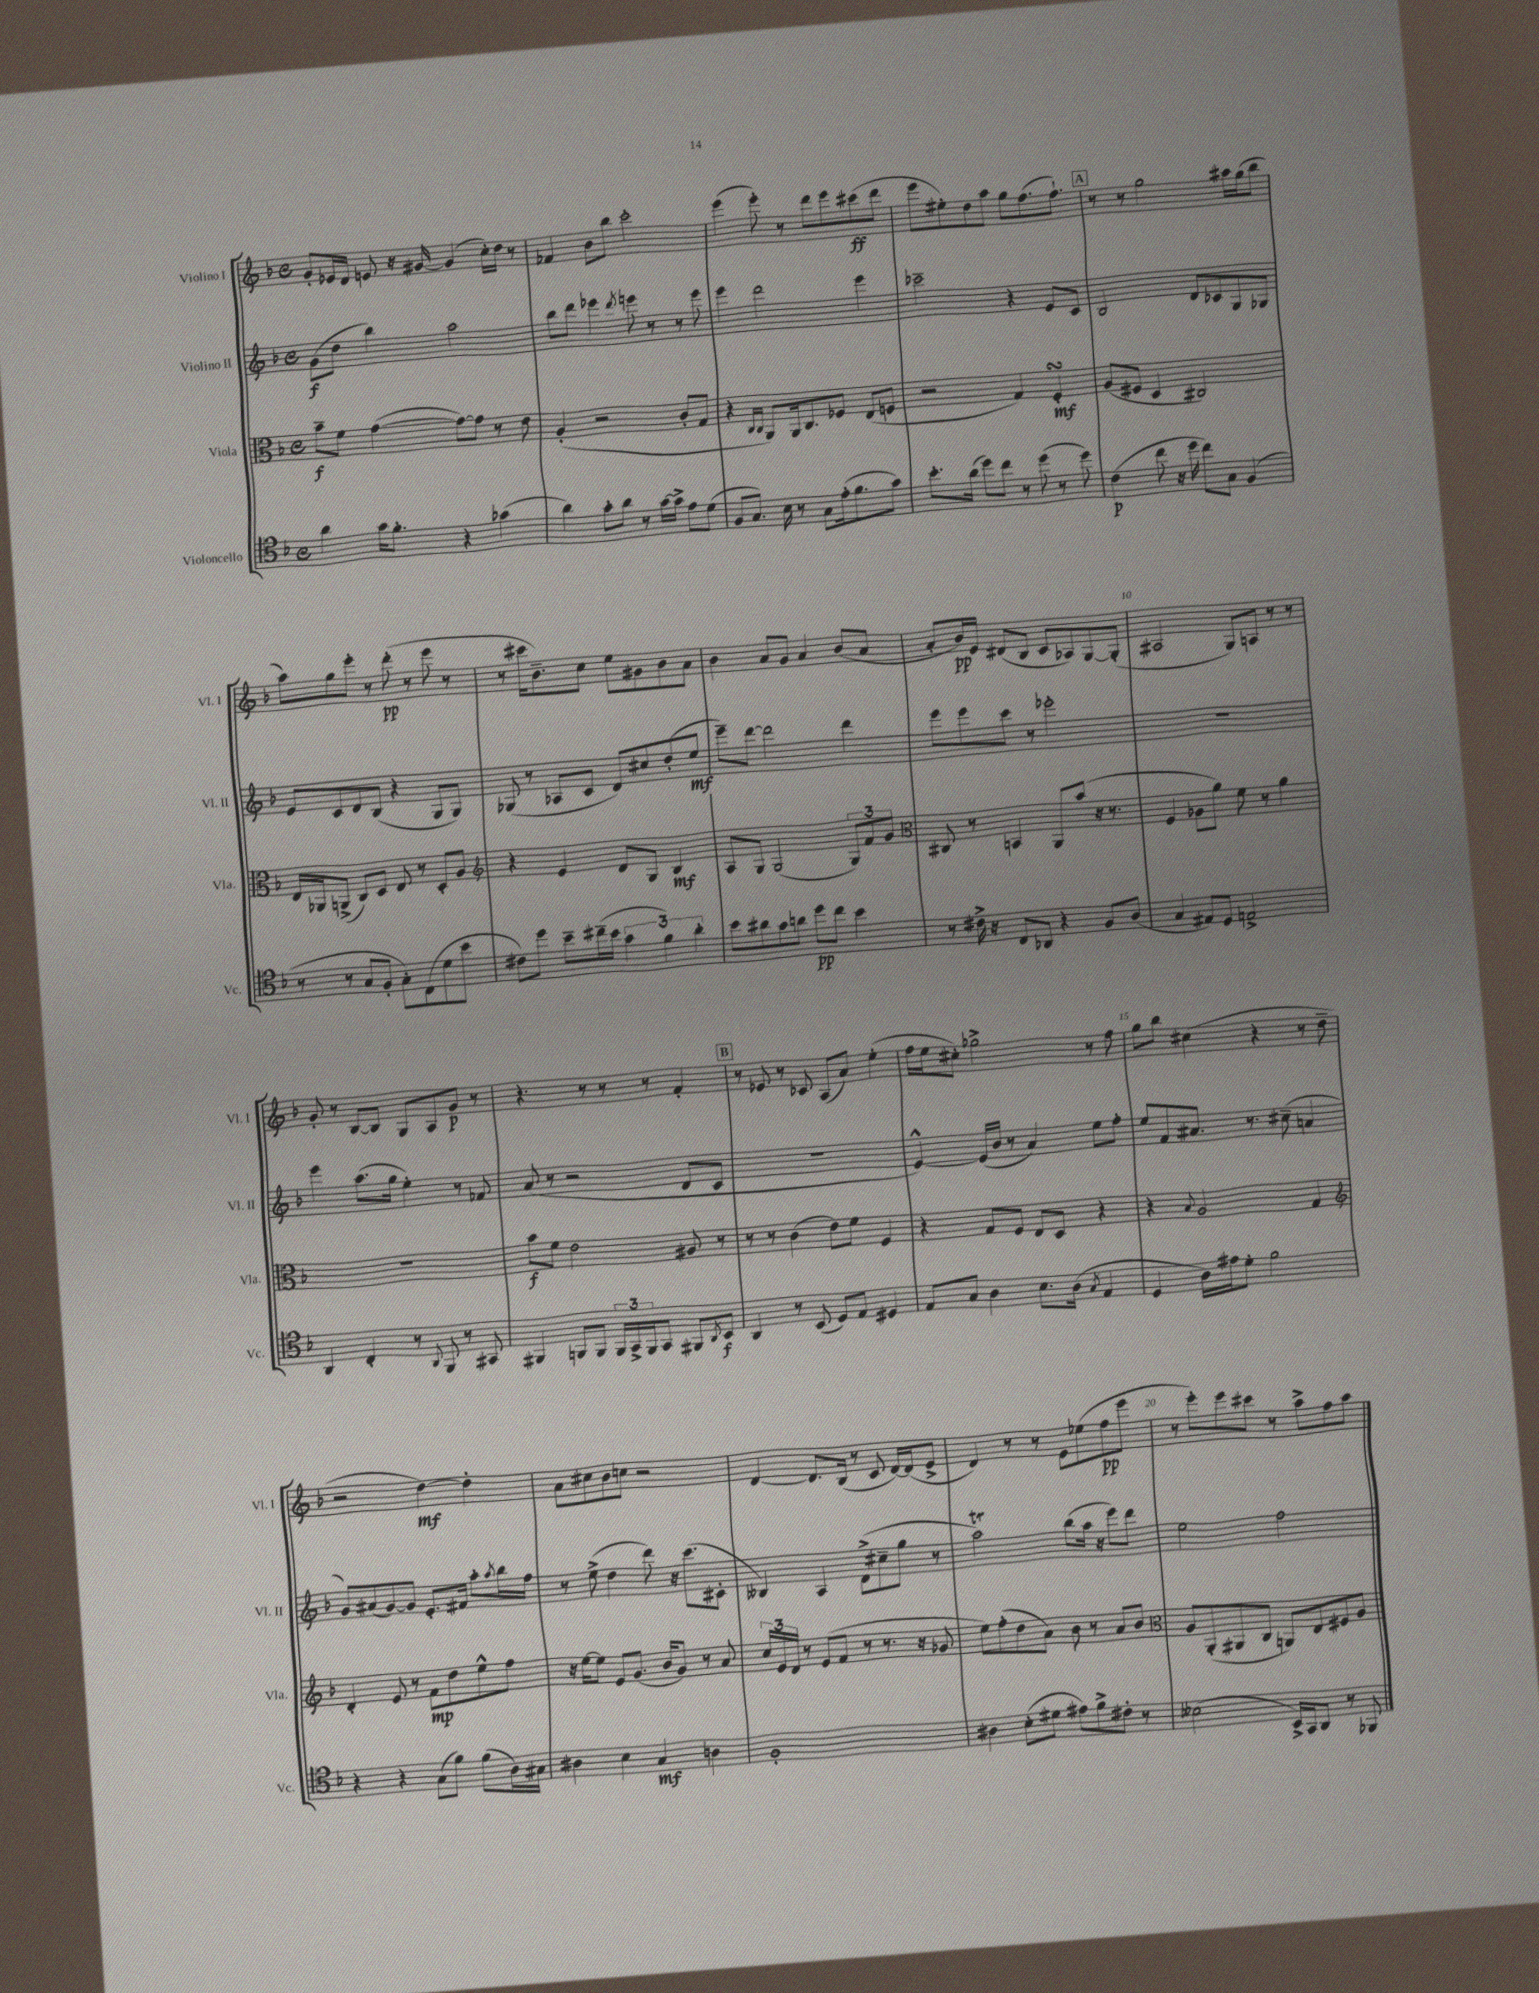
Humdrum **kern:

**kern	**kern	**kern	**kern
*staff4	*staff3	*staff2	*staff1
*clefC4	*clefC3	*clefG2	*clefG2
*k[b-]	*k[b-]	*k[b-]	*k[b-]
*M4/4	*M4/4	*M4/4	*M4/4
*met(c)	*met(c)	*met(c)	*met(c)
4a	8b-~	(8g	8g'
.	8f	8dd	16e-
.	.	.	16d
16g	([4g	4bb-)	8e
8.f'	.	.	.
.	.	.	16r
.	.	.	[16g#
4r	8g_)	2aa	(4g#]
.	8g]	.	.
(4g-	8r	.	16cc')
.	.	.	16dd
.	8e	.	8r
=	=	=	=
4a)	(4A'	8bb-	4f-
.	.	8ddd	.
8g'	2r	4eee-	8b-
8a	.	.	8bb-
.	.	8qddd	.
8r	.	8eee	2ccc'
[16g	.	8r	.
16g^]	.	.	.
8e	8c'	8r	.
(8d	8G	8eee	.
=	=	=	=
8F	4r	4eee	(4eee
8.G)	.	.	.
.	16qqC	.	.
.	16qqC	.	.
.	8AA)	2ddd	8eee')
16B-	.	.	.
8r	16AA	.	8r
.	8.C	.	.
8G	.	.	8ddd
(16e'	8F-	.	8eee
8.f	.	.	.
.	(8E	4eee	(8ccc#
8g)	8F	.	8ddd
=	=	=	=
8.b-'	2r	2ccc-~	8eee
.	.	.	8ee#')
(16a	.	.	.
8dd)	.	.	8dd
8cc	.	.	8aa
8r	4G)	4r	8gg
(8dd	.	.	(8.ff
8r	4F'	8e	.
.	.	.	8.ff`)
8dd)	.	8c	.
=	=	=	=
(4c	(8A	2B-	8r
.	8F#	.	8r
8cc	4D	.	2gg
16r	.	.	.
16dd	.	.	.
8cc)	2C#)	8d	.
8G	.	8c-	.
(4F	.	8G	16aa#
.	.	.	(16gg
.	.	8G-	8bb-
=	=	=	=
8r	16E	8e	8aa)
.	16AA-	.	.
8r	(8AA^	8c	8gg
8G	8C)	8d	8eee'
8F'	8D	(8B-	8r
8G')	8E	4r	(8ddd'
(8C	8r	.	8r
8d	8D'	8G	8eee
8b-	8A	8G)	8r
=	=	=	=
*	*clefG2	*	*
8c#)	4r	(8G-	8r
8dd	.	8r	16ccc#
.	.	.	8.b-~)
8b-~	4e	8A-	.
(16cc#~	.	8c	8cc
16b-	.	.	.
6g	8d	8d)	8ee
.	8G	8cc#	8g#
6f)	.	.	.
.	4B-	(8dd'	8b-
6a'	.	.	.
.	.	8ee	8a
=	=	=	=
8b-	8A	8eee~)	4b-
8a#	8G	[8ddd	.
8g	(2G	2ddd]	8a
8a	.	.	8g
8dd	.	.	4a
8cc	.	.	.
4b-	12G)	4ddd	(8b-
.	12f	.	.
.	.	.	8a
.	12g	.	.
=	=	=	=
*	*clefC3	*	*
8r	8C#	8eee	8a'
16c#^	8r	8eee	16b-)
16r	.	.	16e
8C	4BB	8ccc	(8d#
8AA-	.	8r	8B-
4r	8AA	2eee-'	8c
.	(8b-	.	8A-)
8F	16r	.	[8G
.	8.r	.	.
(8A	.	.	(8G']
=	=	=	=
4G	4F	1r	2A#
8E#)	8A-	.	.
8D	8a)	.	.
2E^	8f	.	8G)
.	8r	.	8A
.	4a	.	8r
.	.	.	8r
=	=	=	=
4AA	1r	4eee	8g'
.	.	.	8r
4C'	.	(8.aa	[8B-
.	.	.	8B-]
.	.	16gg	.
8r	.	4ee')	8G
8qqAA	.	.	.
8FF	.	.	8A
8r	.	8r	8g
8GG#	.	8f-	8r
=	=	=	=
4FF#	8b-	(8a	4.r
.	8f	8r	.
8FF	2e	2r	.
8FF	.	.	8r
24FF	.	.	8r
24GG^	.	.	.
24FF	.	.	.
8GG	.	.	8r
8FF#	8A#	8d	4f'
8qAA	.	.	.
8BB-	8r	8c	.
=	=	=	=
4AA	8r	1r	8r
.	8r	.	8e-
8r	(4c	.	8r
(8BB-	.	.	8c-
8D)	8e)	.	(8A
8E	8f	.	8a)
4D#	4F	.	(4ee'
=	=	=	=
8E	4r	[4e^^)	16ff
.	.	.	16ee
8G	.	.	8cc#')
4A	8G	(16e]	2gg-^
.	.	16b-	.
.	8F	8r	.
8.B-	8E	4a)	.
.	8D	.	.
(16A	.	.	.
8qG	.	.	.
4E	4r	8ee	8r
.	.	8ff'	8ff
=	=	=	=
4D	4r	8ee	8gg
.	.	8f	8bb-
.	8qqB-	.	.
16A)	2A	8.a#	(4cc#
16e#	.	.	.
8d'	.	.	.
.	.	8.r	.
2f	.	.	4r
.	.	(8cc#~	.
.	4G	4a	8r
.	.	.	8dd~
=	=	=	=
*	*clefG2	*	*
4r	4d'	8g)	2r
.	.	(8a#	.
4r	8e	[8g)	.
.	8r	8g]	.
(8G	8f	8.e'	[4dd)
8f)	8dd	.	.
.	.	16f#	.
(8f	8ee^^	8aa'	4dd']
.	.	8qaa	.
16A)	8ff	16bb-	.
16G#	.	16ff	.
=	=	=	=
4A#	16r	8r	8a
.	[16ee	.	.
.	8ee]	(8ee^	8cc#
4B-	8e	4dd	8b-
.	(8.g	.	8cc
4G	.	8ddd)	2r
.	16b-	.	.
.	8g)	16r	.
.	.	(8.ccc	.
4A	8r	.	.
.	8a	8c#'	.
=	=	=	=
1F'	24cc	4B--)	[4d
.	24e	.	.
.	24d	.	.
.	8r	.	.
.	(8e	4A	8.d]
.	8f	.	.
.	.	.	(16B-
.	8r	(8d^	8r
.	8.r	8cc#~	8c
.	.	8gg	[16d)
.	16r	.	(16d]
.	8g-	8r	8e^
=	=	=	=
4A#	8ee)	2aa)	4d)
.	(8ff'	.	.
(8B-'	8dd	.	8r
8d#	8a)	.	8r
8e#)	8b-	(8bb-	8e
8f^	8r	16aa	(8ee-
.	.	16r	.
8c#'	8a	8eee)	8ff
8r	8b-	8ddd	8eee
=	=	=	=
*	*clefC3	*	*
(2B--	8A	2ee	8r
.	(8AA'	.	8eee')
.	8AA#	.	8eee
.	8C	.	8ccc#
16BB-^)	8AA)	2ff	8r
16GG	.	.	.
8AA	8E	.	8aa^
8r	8F#	.	8ff
8FF-	8A	.	8aa
==	==	==	==
*-	*-	*-	*-
